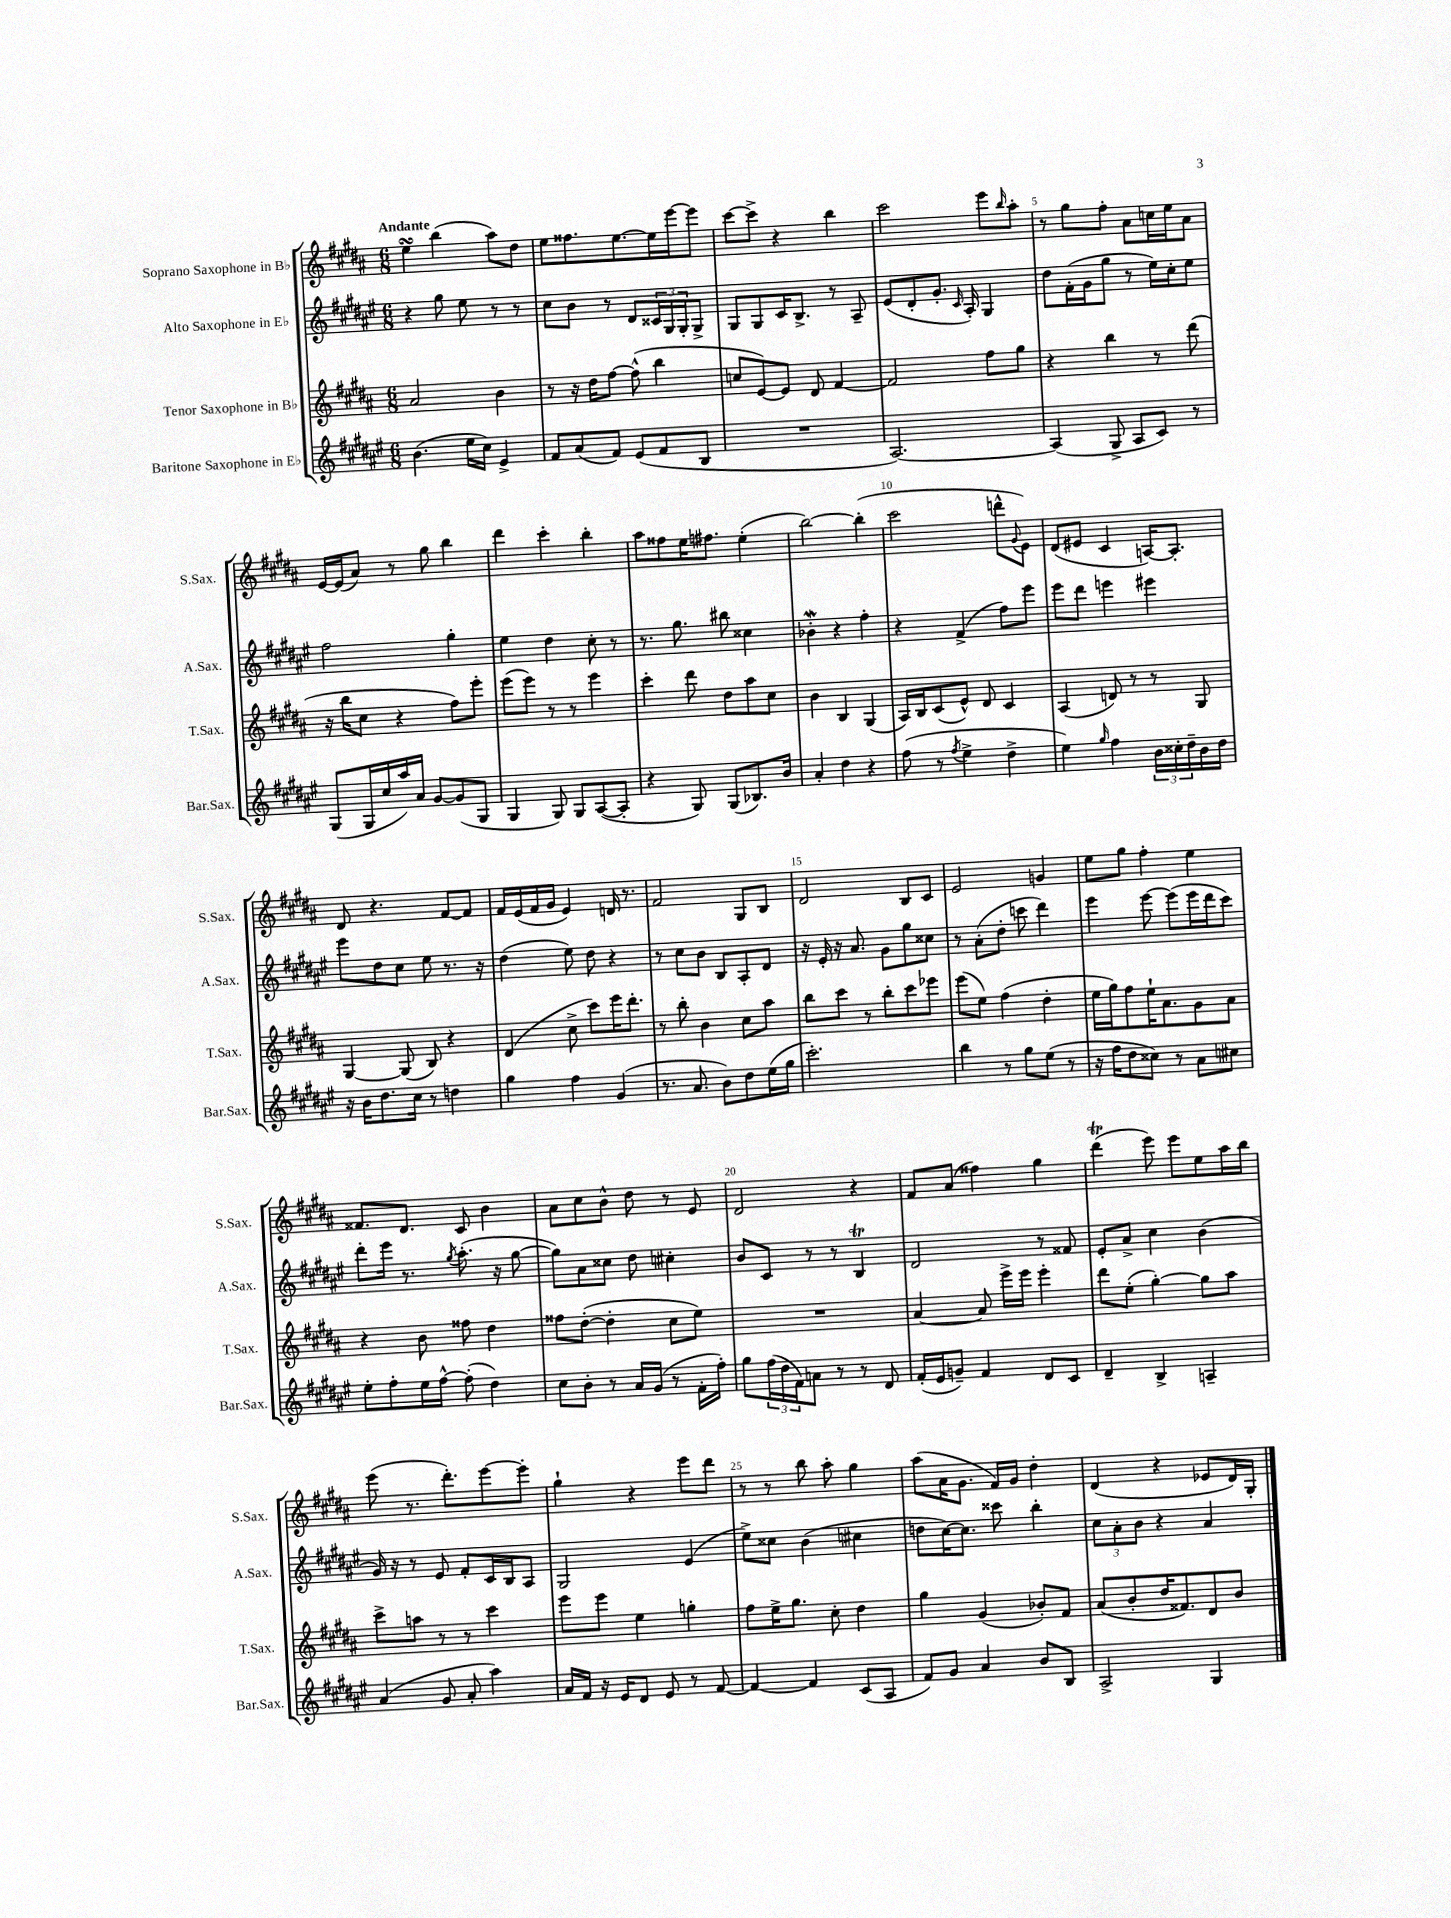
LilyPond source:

<<
\new StaffGroup <<
\new Staff = "s0" \with { instrumentName = "Soprano Saxophone in Bb" shortInstrumentName = "S.Sax." } {
    \clef treble \key b \major \numericTimeSignature \time 6/8 \tempo "Andante"
    e''4\turn b''4( ais''8) dis''8 |
    e''8 fisis''8. e''8.~ e''16 e'''16~ e'''8 |
    cis'''8~ cis'''8-> r4 b''4 |
    cis'''2 e'''8 \grace { b''16 } ais''8-. |
    r8 gis''8 fis''8-. ais'8 c''16 e''16 ais'8 |
    e'16~ e'16( ais'8) r8 gis''8 b''4 |
    dis'''4 cis'''4-. b''4-. |
    ais''8 fisis''8 e''16 fis''8. e''4-.( |
    b''2~) b''4-.( |
    cis'''2 d'''8-^ \appoggiatura { gis'8 } e'8) |
    dis'8( eis'8 cis'4 a16~) a8.-. |
    dis'8 r4. fis'8~ fis'8 |
    fis'16 e'16( fis'16 gis'16 e'4) d'16 r8. |
    fis'2 gis8 b8 |
    dis'2 b8 cis'8 |
    e'2 g'4 |
    e''8 gis''8 fis''4-. e''4 |
    fisis'8. dis'8. cis'8 b'4 |
    ais'8 cis''8 b'8-^ dis''8 r8 e'8 |
    dis'2 r4 |
    fis'8 ais'8( fisis''4) gis''4 |
    dis'''4\trill( e'''8) e'''8 e''8 ais''16 b''16 |
    e'''8( r8. dis'''8.-.) e'''8~ e'''8-. |
    gis''4-! r4 e'''8 dis'''8 |
    r8 r8 b''8 ais''8-. gis''4 |
    ais''8( ais'16 gis'8. fis'16) gis'16 dis''4-. |
    dis'4( r4 ees'8 dis'16) gis16-. \bar "|." |
}
\new Staff = "s1" \with { instrumentName = "Alto Saxophone in Eb" shortInstrumentName = "A.Sax." } {
    \clef treble \key fis \major \numericTimeSignature \time 6/8
    r4 gis''8 eis''8 r8 r8 |
    cis''8 b'8 r8 dis'8 \tuplet 3/2 { cisis'16 gis16 gis16-. } gis8-> |
    gis8 gis8 cis'16 b8.-> r8 ais8-- |
    eis'8( dis'8-. gis'8.-. \grace { cis'16 } ais16-.) gis4 |
    dis''8 fis'16-.( gis'16 gis''8 r8 eis''16) cis''16-. eis''8 |
    fis''2 gis''4-. |
    eis''4 dis''4 cis''8-. r8 |
    r8. gis''8. bis''8 cisis''4 |
    bes'4-.\mordent r4 fis''4-. |
    r4 fis'4->( fis''8) eis'''8 |
    eis'''8 dis'''8 e'''4 eis'''4 |
    eis'''8 dis''8 cis''8 eis''8 r8. r16 |
    dis''4( eis''8) dis''8 r4 |
    r8 cis''8 b'8 b8 ais8-. dis'8 |
    r16 eis'16-. r16 ais'8. gis'8 gis''8 cisis''8 |
    r8 ais'8-.( dis''8-. c'''8 dis'''4) |
    eis'''4 eis'''8~ eis'''8( eis'''16 dis'''16 cis'''8) |
    dis'''8-. eis'''16 r8. \acciaccatura { gis''8 } ais''8.-.( r16 gis''8~ |
    gis''8) ais'8 cisis''8 dis''8 cis''4-. |
    b'8 cis'8 r8 r8 b4\trill |
    dis'2 r8 fisis'8 |
    eis'8-. ais'8-> cis''4 b'4( |
    gis'16) r16 r8 eis'8 fis'8-. cis'16 b16 ais8 |
    gis2 eis'4( |
    eis''8->) cisis''8 b'4( cis''4 |
    d''8 cis''16~) cis''8. cisis'''8 b''4-. |
    \tuplet 3/2 { cis''8 ais'8-. b'8 } r4 ais'4 \bar "|." |
}
\new Staff = "s2" \with { instrumentName = "Tenor Saxophone in Bb" shortInstrumentName = "T.Sax." } {
    \clef treble \key b \major \numericTimeSignature \time 6/8
    ais'2 b'4 |
    r8 r16 dis''16 fis''8~ fis''8-^( b''4 |
    c''8 e'8~) e'8 dis'8 fis'4~ |
    fis'2 fis''8 gis''8 |
    r4 b''4 r8 dis'''8( |
    r16 b''16 cis''8 r4 fis''8) e'''8-. |
    e'''8( e'''8) r8 r8 e'''4 |
    cis'''4-. dis'''8 dis''8 ais''8 cis''8 |
    b'4 b4 gis4( |
    ais16) b16 cis'8( e'8-^) dis'8 cis'4 |
    ais4( d'8) r8 r8 gis8 |
    gis4~ gis8( b8) r4 |
    dis'4( cis''8-> cis'''8) e'''16 dis'''8.-. |
    r8 b''8-. b'4 cis''8 ais''8 |
    b''8 cis'''8 r8 b''8-. cis'''8 ees'''8 |
    e'''8( e''8) fis''4( dis''4-. |
    e''16 gis''16) fis''8 e''16-! ais'8. gis'8 ais'8 |
    r4 b'8 fisis''8 dis''4 |
    fisis''8 dis''8~-.( dis''4-. cis''8 e''8) |
    R2. |
    ais'4~ ais'8 e'''16-> e'''16 e'''4-. |
    dis'''8 e''8-.( gis''4~-.) gis''8 ais''8 |
    cis'''8-> a''8 r8 r8 cis'''4 |
    e'''8 e'''8 e''4 g''4-. |
    fis''8 e''16-> gis''8. cis''8-. dis''4 |
    gis''4 gis'4( bes'8-.) fis'8 |
    ais'8( b'8-. dis''16 fisis'8.) dis'8 b'8 \bar "|." |
}
\new Staff = "s3" \with { instrumentName = "Baritone Saxophone in Eb" shortInstrumentName = "Bar.Sax." } {
    \clef treble \key fis \major \numericTimeSignature \time 6/8
    b'4.( eis''16 cis''16) eis'4-> |
    fis'8 ais'8( fis'8) eis'8( fis'8 b8 |
    R2. |
    ais2.~) |
    ais4( gis8-> ais8 cis'8) r8 |
    gis8( gis16 cis''16 ais''16) ais'16 gis'8~ gis'8( gis8 |
    gis4 gis8) gis8 ais8~( ais8-. |
    r4 gis8) gis8( bes8.) b'16 |
    ais'4-. dis''4 r4 |
    fis''8( r8 \acciaccatura { fis''8 } eis''4-> dis''4-> |
    eis''4) \grace { gis''16 } fis''4 \tuplet 3/2 { b'16 cisis''16-. dis''16-- } b'16 dis''16 |
    r16 b'16 dis''8. cis''16 r8 d''4 |
    gis''4 fis''4 gis'4( |
    r8. ais'8. b'8) dis''8 eis''16( gis''16 |
    cis'''2.-.) |
    b''4 r8 gis''8 eis''8( r8 |
    r16 fis''16 dis''8 cisis''8) r8 ais'8 cis''8 |
    eis''8-. fis''8-. eis''16 fis''16~-^ fis''8-.( dis''4) |
    cis''8 b'8-. r8 ais'16 gis'16( r8 fis'16-. fis''16-.) |
    gis''8 \tuplet 3/2 { fis''16( dis''16 fis'16) } a'8 r8 r8 dis'8 |
    fis'16-.( eis'16 g'8--) fis'4 dis'8 cis'8 |
    dis'4-- b4-> a4-- |
    ais'4( gis'8 ais'8-. ais''4) |
    ais'16 fis'16 r16 eis'16 dis'8 eis'8 r8 fis'8~ |
    fis'4~ fis'4 cis'8( ais8 |
    fis'8) gis'8 ais'4 b'8 b8 |
    ais2-> gis4 \bar "|." |
}
>>
>>
\layout { \context { \Score \override BarNumber.break-visibility = ##(#f #t #t) barNumberVisibility = #(every-nth-bar-number-visible 5) } }
